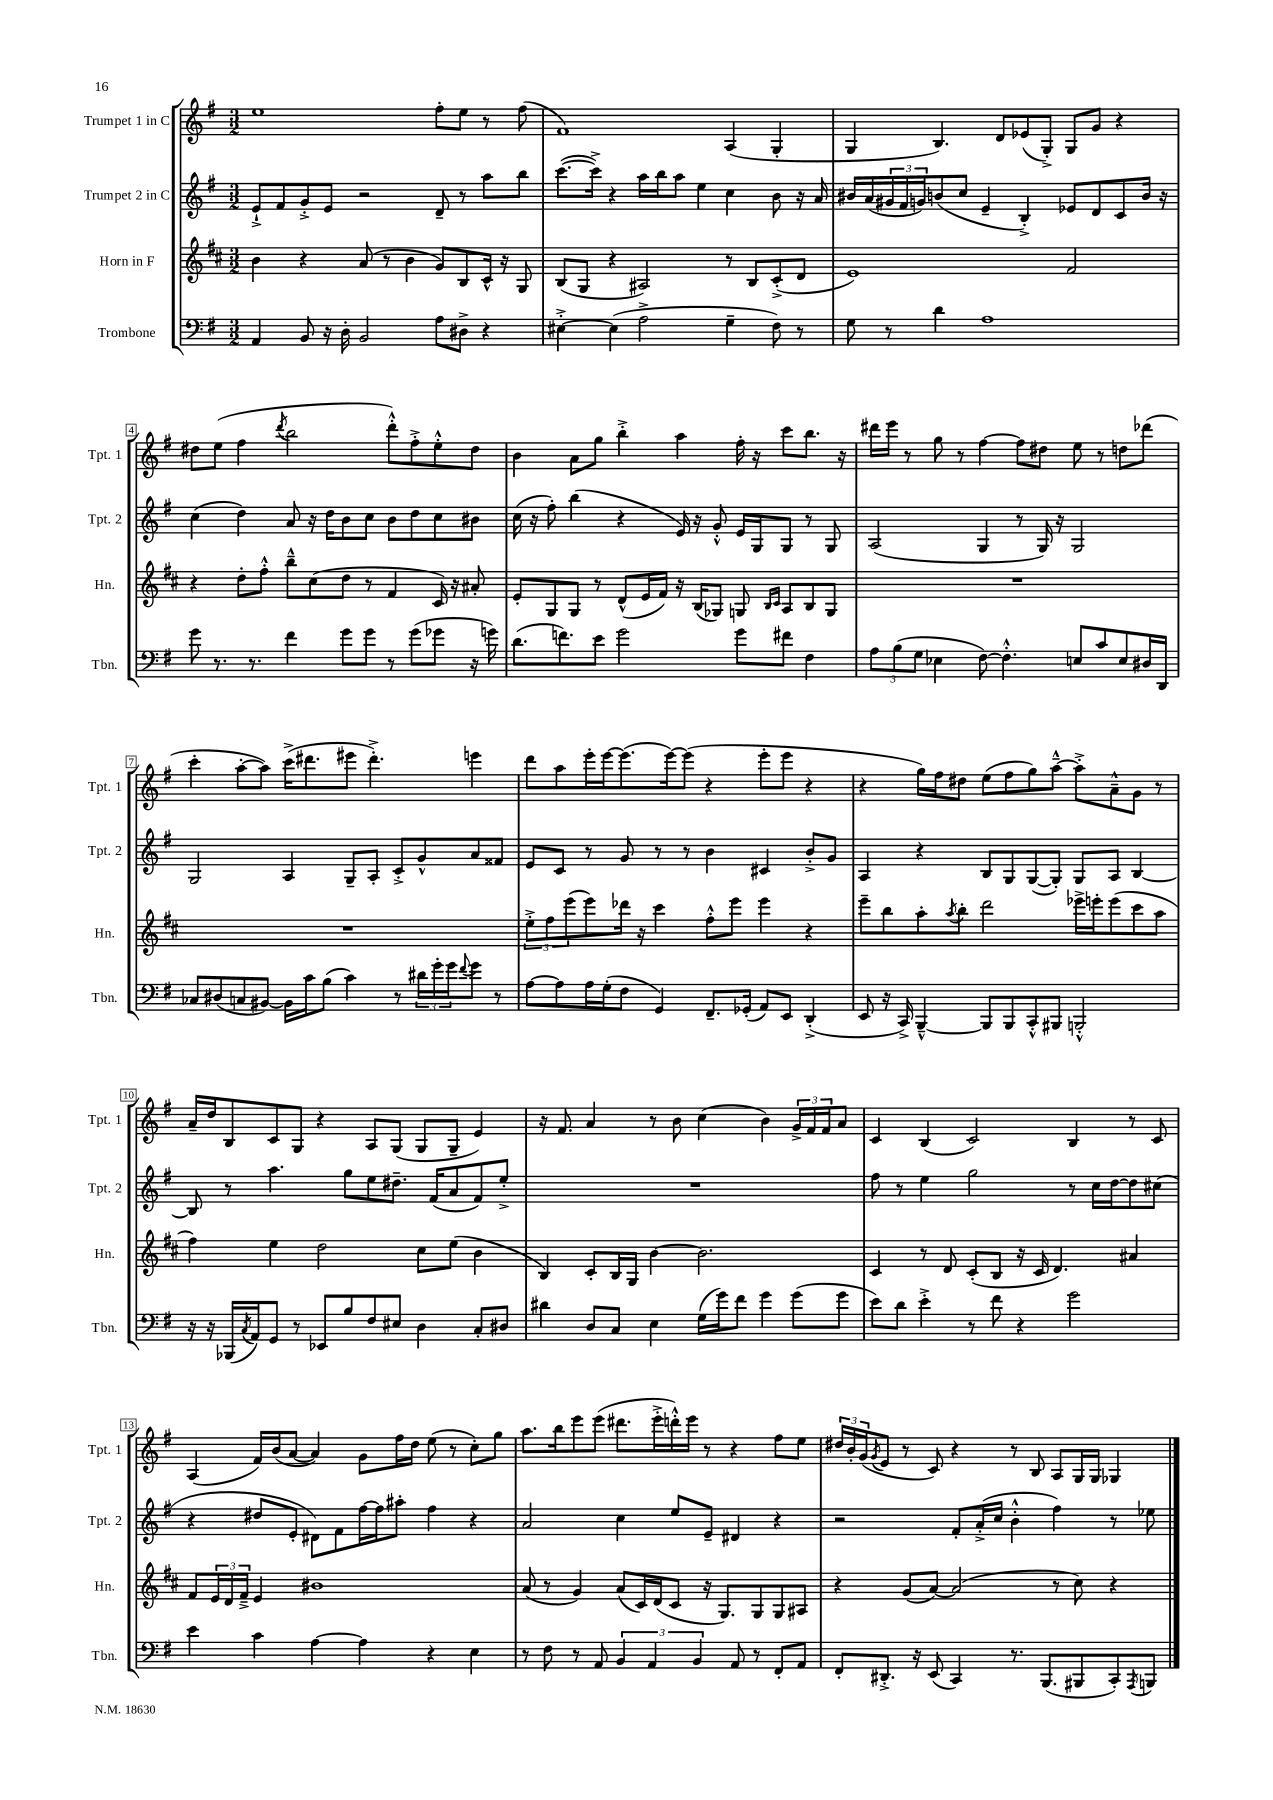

**kern	**kern	**kern	**kern
*staff4	*staff3	*staff2	*staff1
*clefF4	*clefG2	*clefG2	*clefG2
*k[f#]	*k[f#c#]	*k[f#]	*k[f#]
*M3/2	*M3/2	*M3/2	*M3/2
4AA	4b	8e`^	1ee
.	.	8f#	.
8BB	4r	8g'^	.
16r	.	8e	.
16D'	.	.	.
2BB	(8a	2r	.
.	8r	.	.
.	4b	.	.
8A	8g)	8d~	8ff#'
8D#^	8B	8r	8ee
4r	16c#^^	8aa	8r
.	16r	.	.
.	8G	8bb	(8ff#
=	=	=	=
[4E#'^	(8B	([8.ccc	1f#)
.	8G	.	.
.	.	16ccc^])	.
(4E#]	4r	4r	.
2A^	2A#)	16aa	.
.	.	16bb	.
.	.	8aa	.
.	.	4ee	.
4G~	8r	4cc	(4A
.	8B	.	.
8F#)	(8c#'^	8b	4G'
8r	8d	16r	.
.	.	16a	.
=	=	=	=
8G	1e)	16b#	4G
.	.	(16a	.
8r	.	24g#	.
.	.	24f#	.
.	.	24g)	.
4d	.	(8b	4.B)
.	.	8cc	.
1A	.	4e~	.
.	.	.	8d
.	.	4B'^)	(8e-
.	.	.	8G'^)
.	2f#	8e-	8G
.	.	8d	8g
.	.	8c	4r
.	.	16b	.
.	.	16r	.
=	=	=	=
8g	4r	(4cc	8dd#
8.r	.	.	(8ee
.	8dd'	4dd)	4ff#
8.r	.	.	.
.	8ff#'^^	.	.
.	.	.	8qddd
4f#	8bb~^^	8a	2bb
.	(8cc#	16r	.
.	.	16dd	.
8g	8dd	8b	.
8g	8r	8cc	.
8r	4f#	8b	8ddd'^^)
(8g	.	8dd	8ff#'^
8g-	16c#)	8cc	8ee'^^
.	16r	.	.
16r	8a#'	8b#	8dd#
16g)	.	.	.
=	=	=	=
(8.d	8e'	(16cc	4b
.	.	16r	.
.	8G	8ff#')	.
8.f)	.	.	.
.	8G	(4bb	8a
8e	8r	.	8gg
2g	(8d^^	4r	4bb'^
.	16e	.	.
.	16f#)	.	.
.	16r	16e)	4aa
.	(16B	16r	.
.	8G-)	8g'^^	.
8g	8G	16e	16ff#'
.	.	16G	16r
.	16qqB	.	.
.	16qqc#	.	.
8f#	8A	8G	8ccc
4F#	8B	8r	8.bb
.	8G	8G	.
.	.	.	16r
=	=	=	=
12A	1.r	(2A	16ddd#
.	.	.	16eee
(12B	.	.	.
.	.	.	8r
12G	.	.	.
4E-	.	.	8gg
.	.	.	8r
[8F#)	.	4G	[4ff#
4.F#'^^]	.	.	.
.	.	8r	8ff#]
.	.	16G)	8dd#
.	.	16r	.
8E	.	2G	8ee
8c	.	.	8r
8E	.	.	8dd
16D#	.	.	(8ddd-
16DD	.	.	.
=	=	=	=
8C-	1.r	2G	4ccc'
(8D#	.	.	.
8C	.	.	[8aa'
[8BB#)	.	.	8aa])
16BB#]	.	4A	(16ccc^
16c	.	.	8.ddd#
(8B	.	.	.
4c)	.	8G~	8eee#
.	.	8A'	4.ddd#'^)
8r	.	8c'^	.
24d#	.	8g^^	.
24g'	.	.	.
24g	.	.	.
8qqf#	.	.	.
8g	.	8a	4eee
8r	.	8f##	.
=	=	=	=
[8A	12ee'^	8e	8ddd
.	12ff#	.	.
8A]	.	8c	8aa
.	(12eee	.	.
16A	8eee)	8r	16eee'
(16G'	.	.	[16eee
8F#	16ddd-	8g	(8.eee]
.	16r	.	.
4GG)	4ccc#	8r	.
.	.	.	[16eee)
.	.	8r	(8eee]
8.FF#~	8ff#'^^	4b	4r
.	8eee	.	.
(16GG-'	.	.	.
8AA)	4eee	4c#	8eee'
8EE	.	.	8eee
(4DD'^	4r	8b'^	4r
.	.	8g	.
=	=	=	=
8EE	8eee~	4A	4r
16r	8bb	.	.
16CC^)	.	.	.
[4BBB~^^	8aa'	4r	16gg)
.	.	.	16ff#
.	8qaa	.	.
.	8bb'	.	8dd#
8BBB]	2ddd	8B	(8ee
8BBB	.	8G	8ff#
8CC'^^	.	([8G	8gg)
8BBB#	.	8G'])	[8aa~^^
2BBB'^^	16eee-^	8G	8aa'^]
.	16eee'	.	.
.	(8eee	8A	8a~^^
.	8ccc#	[4B	8g
.	8aa	.	8r
=	=	=	=
16r	4ff#)	8B]	16a~
16r	.	.	16dd
(16BBB-	.	8r	8B
8qC	.	.	.
16AA)	.	.	.
8GG	4ee	4.aa	8c
8r	.	.	8G
8EE-	2dd	.	4r
8B	.	8gg	.
8F#	.	8ee	8A
8E#	.	8.dd#~	(8G
4D	8cc#	.	8G
.	.	(16f#	.
.	(8ee	8a	8G~
8C'	4b	8f#)	4e)
8D#	.	8ee'^	.
=	=	=	=
4d#	4B)	1.r	16r
.	.	.	8.f#
8D	8c#'	.	4a
8C	16B	.	.
.	16G	.	.
4E	[4b	.	8r
.	.	.	8b
(16G	2.b]	.	(4cc
16g)	.	.	.
8f#	.	.	.
4g	.	.	4b)
(8g	.	.	24g^
.	.	.	24f#
.	.	.	24f#
8g	.	.	8a
=	=	=	=
8e)	4c#	8ff#	4c
8d	.	8r	.
4e'^	8r	4ee	(4B
.	8d	.	.
8r	(8c#'	2gg	2c)
8f#	8B	.	.
4r	16r	.	.
.	16c#	.	.
.	4.d)	.	.
2g	.	8r	4B
.	.	16cc	.
.	.	[16dd	.
.	4a#	8dd]	8r
.	.	(8cc#	8c
=	=	=	=
4e	8f#	4r	(4A
.	24e	.	.
.	24d	.	.
.	24f#~^	.	.
4c	4e	8dd#	16f#)
.	.	.	(16b
.	.	8e'	[8a
[4A	1b#	8d#)	4a])
.	.	8f#	.
4A]	.	[16ff#	8g
.	.	16ff#]	.
.	.	8aa#'	16ff#
.	.	.	16dd
4r	.	4ff#	(8ee
.	.	.	8r
4E	.	4r	8cc')
.	.	.	8gg
=	=	=	=
8r	(8a	2a	8.aa
8F#	8r	.	.
.	.	.	16bb
8r	4g)	.	8eee
8AA	.	.	(8eee
6BB	(8a	4cc	8.ddd#
.	16c#)	.	.
6AA	.	.	.
.	(16d	.	16eee'^
.	8c#	8ee	16ddd'^^)
.	.	.	16eee
6BB	.	.	.
.	16r	8e~	8r
.	8.G)	.	.
8AA	.	4d#	4r
8r	8G	.	.
8FF#'	8G	4r	8ff#
8AA	8A#	.	8ee
=	=	=	=
8FF#'	4r	2r	24dd#
.	.	.	24b'
.	.	.	(24g
.	.	.	8qg
8.DD#'^	.	.	8e
.	(8g	.	8r
16r	.	.	.
(8EE	[8a)	.	8c)
4CC)	(2a]	8f#'	4r
.	.	(16a'^	.
.	.	16cc	.
8.r	.	4b'^^	8r
.	.	.	8B
(8.BBB	.	.	.
.	8r	4ff#)	8A
8BBB#	8cc#)	.	16G
.	.	.	16G
8CC')	4r	8r	4G-
8qAAA	.	.	.
8BBB	.	8ee-	.
==	==	==	==
*-	*-	*-	*-
